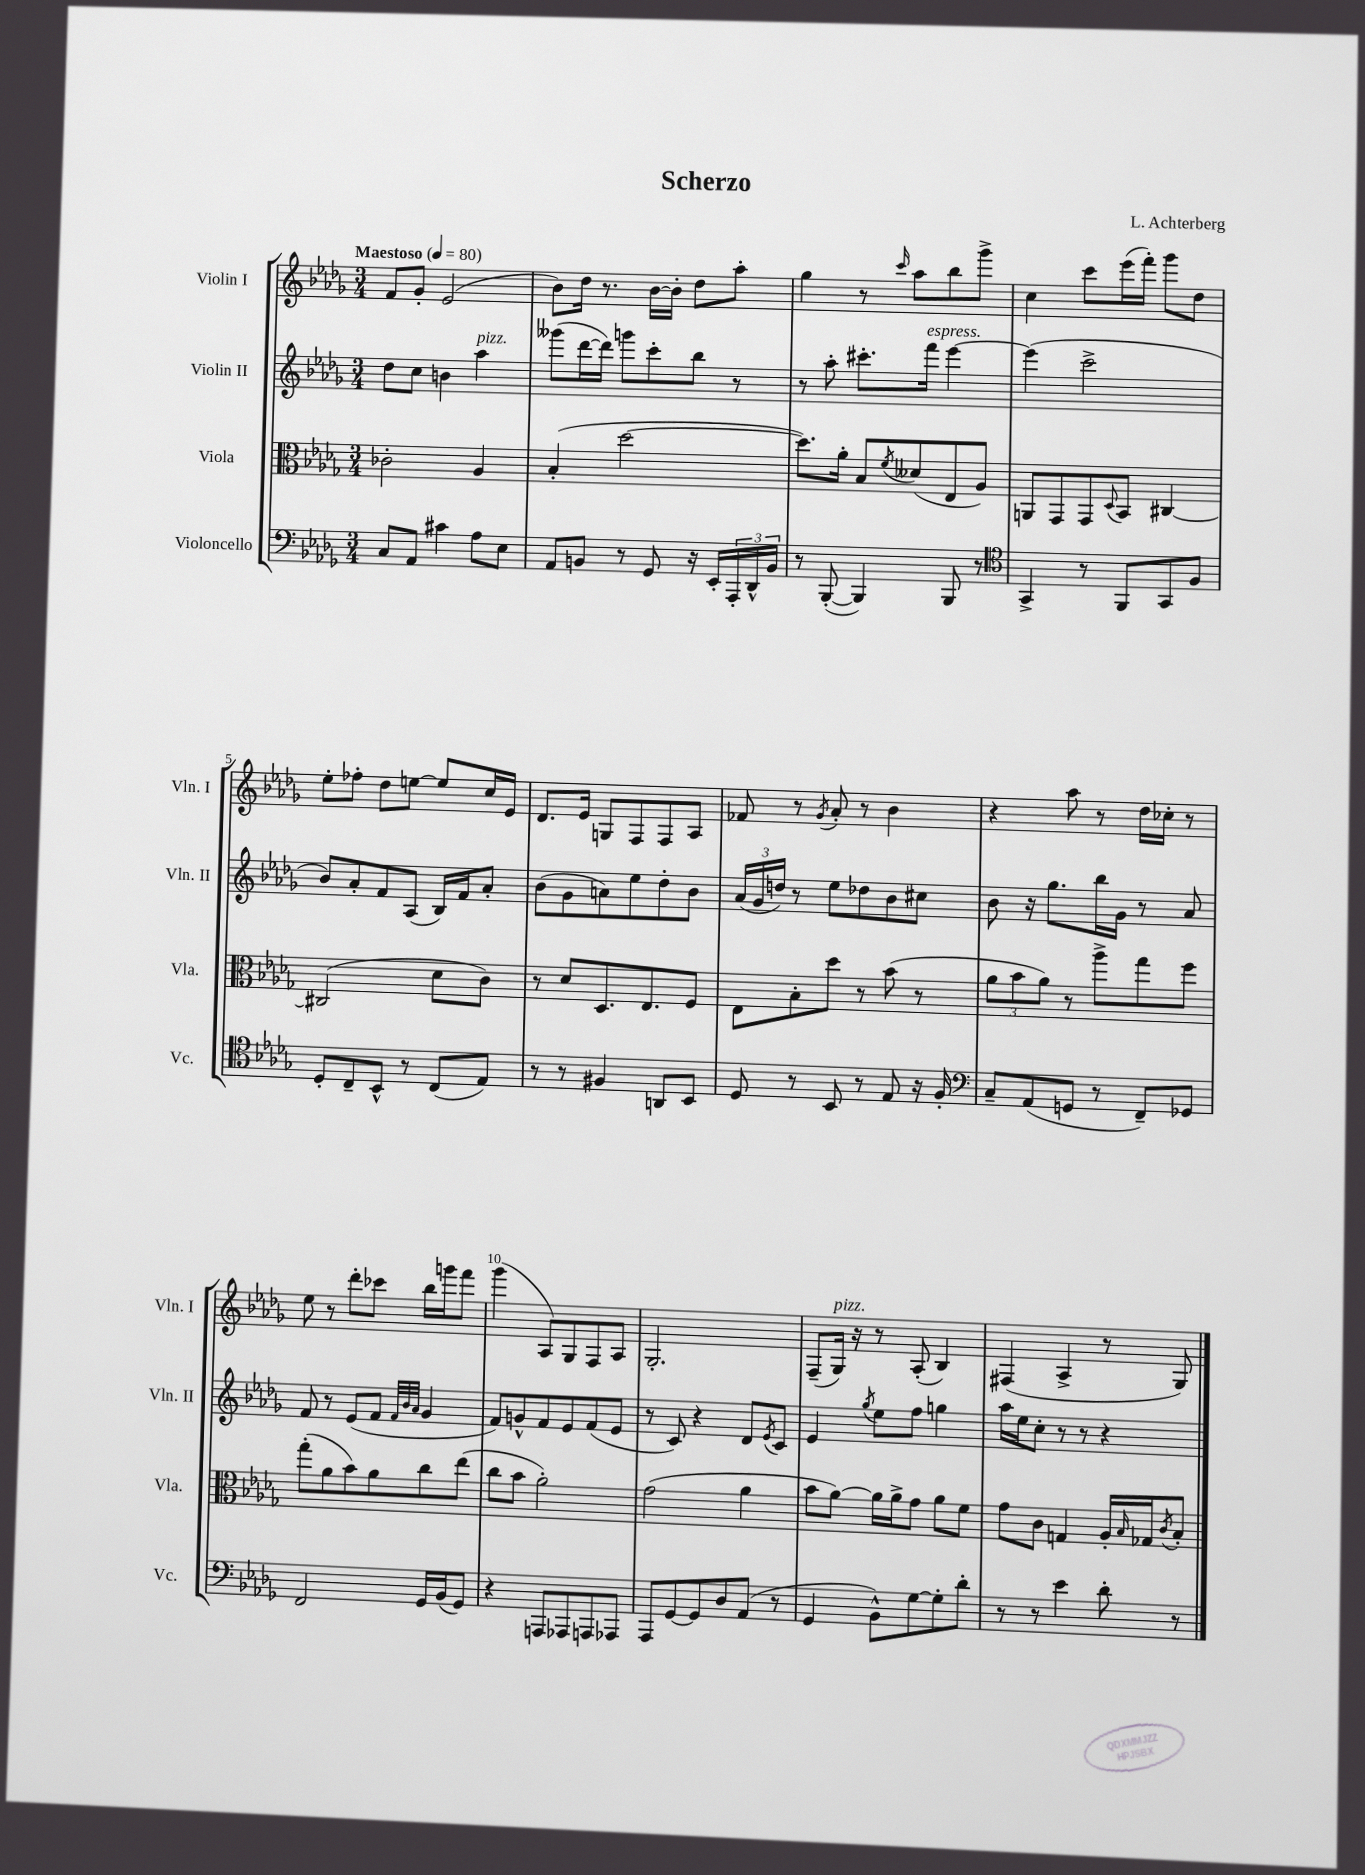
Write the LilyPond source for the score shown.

\header { title = "Scherzo" composer = "L. Achterberg" }
<<
\new StaffGroup <<
\new Staff = "s0" \with { instrumentName = "Violin I" shortInstrumentName = "Vln. I" } {
    \clef treble \key des \major \numericTimeSignature \time 3/4 \tempo "Maestoso" 4 = 80
    f'8 ges'8-. ees'2( |
    bes'8) des''16 r8. bes'16~ bes'16-. des''8 aes''8-. |
    ges''4 r8 \grace { c'''16 } aes''8 bes''8 ges'''8-> |
    c''4 c'''8 ees'''16( f'''16-.) ges'''8 des''8 |
    ees''8-. fes''8-. des''8 e''8~ e''8 c''16 ees'16 |
    des'8. ees'16 g8 f8 f8 aes8 |
    fes'8 r8 \acciaccatura { ges'8 } aes'8-. r8 bes'4 |
    r4 aes''8 r8 des''16 ces''16-. r8 |
    ees''8 r8 des'''8-. ces'''8 bes''16 g'''16 f'''8 |
    ges'''4( aes8) ges8 f8 aes8 |
    ges2.-. |
    f8--( ges16^\markup { \italic "pizz." }) r16 r8 aes8-.( bes4) |
    fis4( aes4-> r8 ges8) \bar "|." |
}
\new Staff = "s1" \with { instrumentName = "Violin II" shortInstrumentName = "Vln. II" } {
    \clef treble \key des \major \numericTimeSignature \time 3/4
    des''8 c''8 b'4 aes''4^\markup { \italic "pizz." } |
    geses'''8( des'''16~ des'''16) g'''8 c'''8-. bes''8 r8 |
    r8 aes''8-. cis'''8.-. f'''16^\markup { \italic "espress." } ees'''4~ |
    ees'''4( c'''2-> |
    bes'8) aes'8-. f'8 aes8( bes16) f'16 aes'8-. |
    bes'8( ges'8 a'8) ees''8 des''8-. bes'8 |
    \tuplet 3/2 { aes'16( ges'16 d''16) } r8 ees''8 des''8 bes'8 cis''8 |
    bes'8 r16 ges''8. bes''16 ges'16 r8 aes'8 |
    f'8 r8 ees'8( f'8 \grace { f'32 bes'32 aes'32 } ges'4 |
    f'8) g'8-^ f'8 ees'8 f'8( ees'8 |
    r8 c'8) r4 des'8 \acciaccatura { ees'8 } c'8 |
    ees'4 \acciaccatura { ges''8 } ees''8 f''8 g''4 |
    aes''16 ees''16 c''8-. r8 r8 r4 \bar "|." |
}
\new Staff = "s2" \with { instrumentName = "Viola" shortInstrumentName = "Vla." } {
    \clef alto \key des \major \numericTimeSignature \time 3/4
    ces'2-. aes4 |
    bes4-.( des''2~ |
    des''8.) aes'16-. bes8 \acciaccatura { f'8 } deses'8( ees8 aes8) |
    a,8 ges,8 ges,8 \appoggiatura { des8 } bes,8 cis4~ |
    cis2( des'8 c'8) |
    r8 des'8 des8. ees8. f8 |
    ees8 bes8-. des''8 r8 bes'8( r8 |
    \tuplet 3/2 { aes'8 bes'8 aes'8) } r8 aes''8-> ges''8 f''8 |
    ges''8-.( aes'8 bes'8) aes'8 c''8 ees''8( |
    c''8 bes'8 aes'2-.) |
    ges'2( aes'4 |
    bes'8 aes'8~) aes'16 aes'16-> ges'8 aes'8 f'8 |
    ges'8 c'8 g4 aes16-. \grace { bes16 } ges16 \acciaccatura { c'8 } bes8-. \bar "|." |
}
\new Staff = "s3" \with { instrumentName = "Violoncello" shortInstrumentName = "Vc." } {
    \clef bass \key des \major \numericTimeSignature \time 3/4
    c8 aes,8 cis'4 aes8 ees8 |
    aes,8 b,8 r8 ges,8 r16 ees,16-. \tuplet 3/2 { aes,,16-. des,16-^ b,16 } |
    r8 bes,,8~-.( bes,,4) bes,,8 r8 |
    \clef tenor ges,4-> r8 f,8 ges,8 f8 |
    des8-. c8-- bes,8-^ r8 c8( ees8) |
    r8 r8 fis4 a,8 bes,8 |
    des8 r8 bes,8 r8 ees8 r16 f16-. |
    \clef bass c8-- aes,8( g,8 r8 f,8--) ges,8 |
    f,2 ges,16 bes,16( ges,8) |
    r4 a,,8 aes,,8 a,,8 aes,,8 |
    aes,,8 ges,8~ ges,8 des8 aes,8( r8 |
    ges,4 bes,8-^) ges8~ ges8-. des'8-. |
    r8 r8 ees'4 des'8-. r8 \bar "|." |
}
>>
>>
\layout { \context { \Score \override BarNumber.break-visibility = ##(#f #t #t) barNumberVisibility = #(every-nth-bar-number-visible 5) } }
